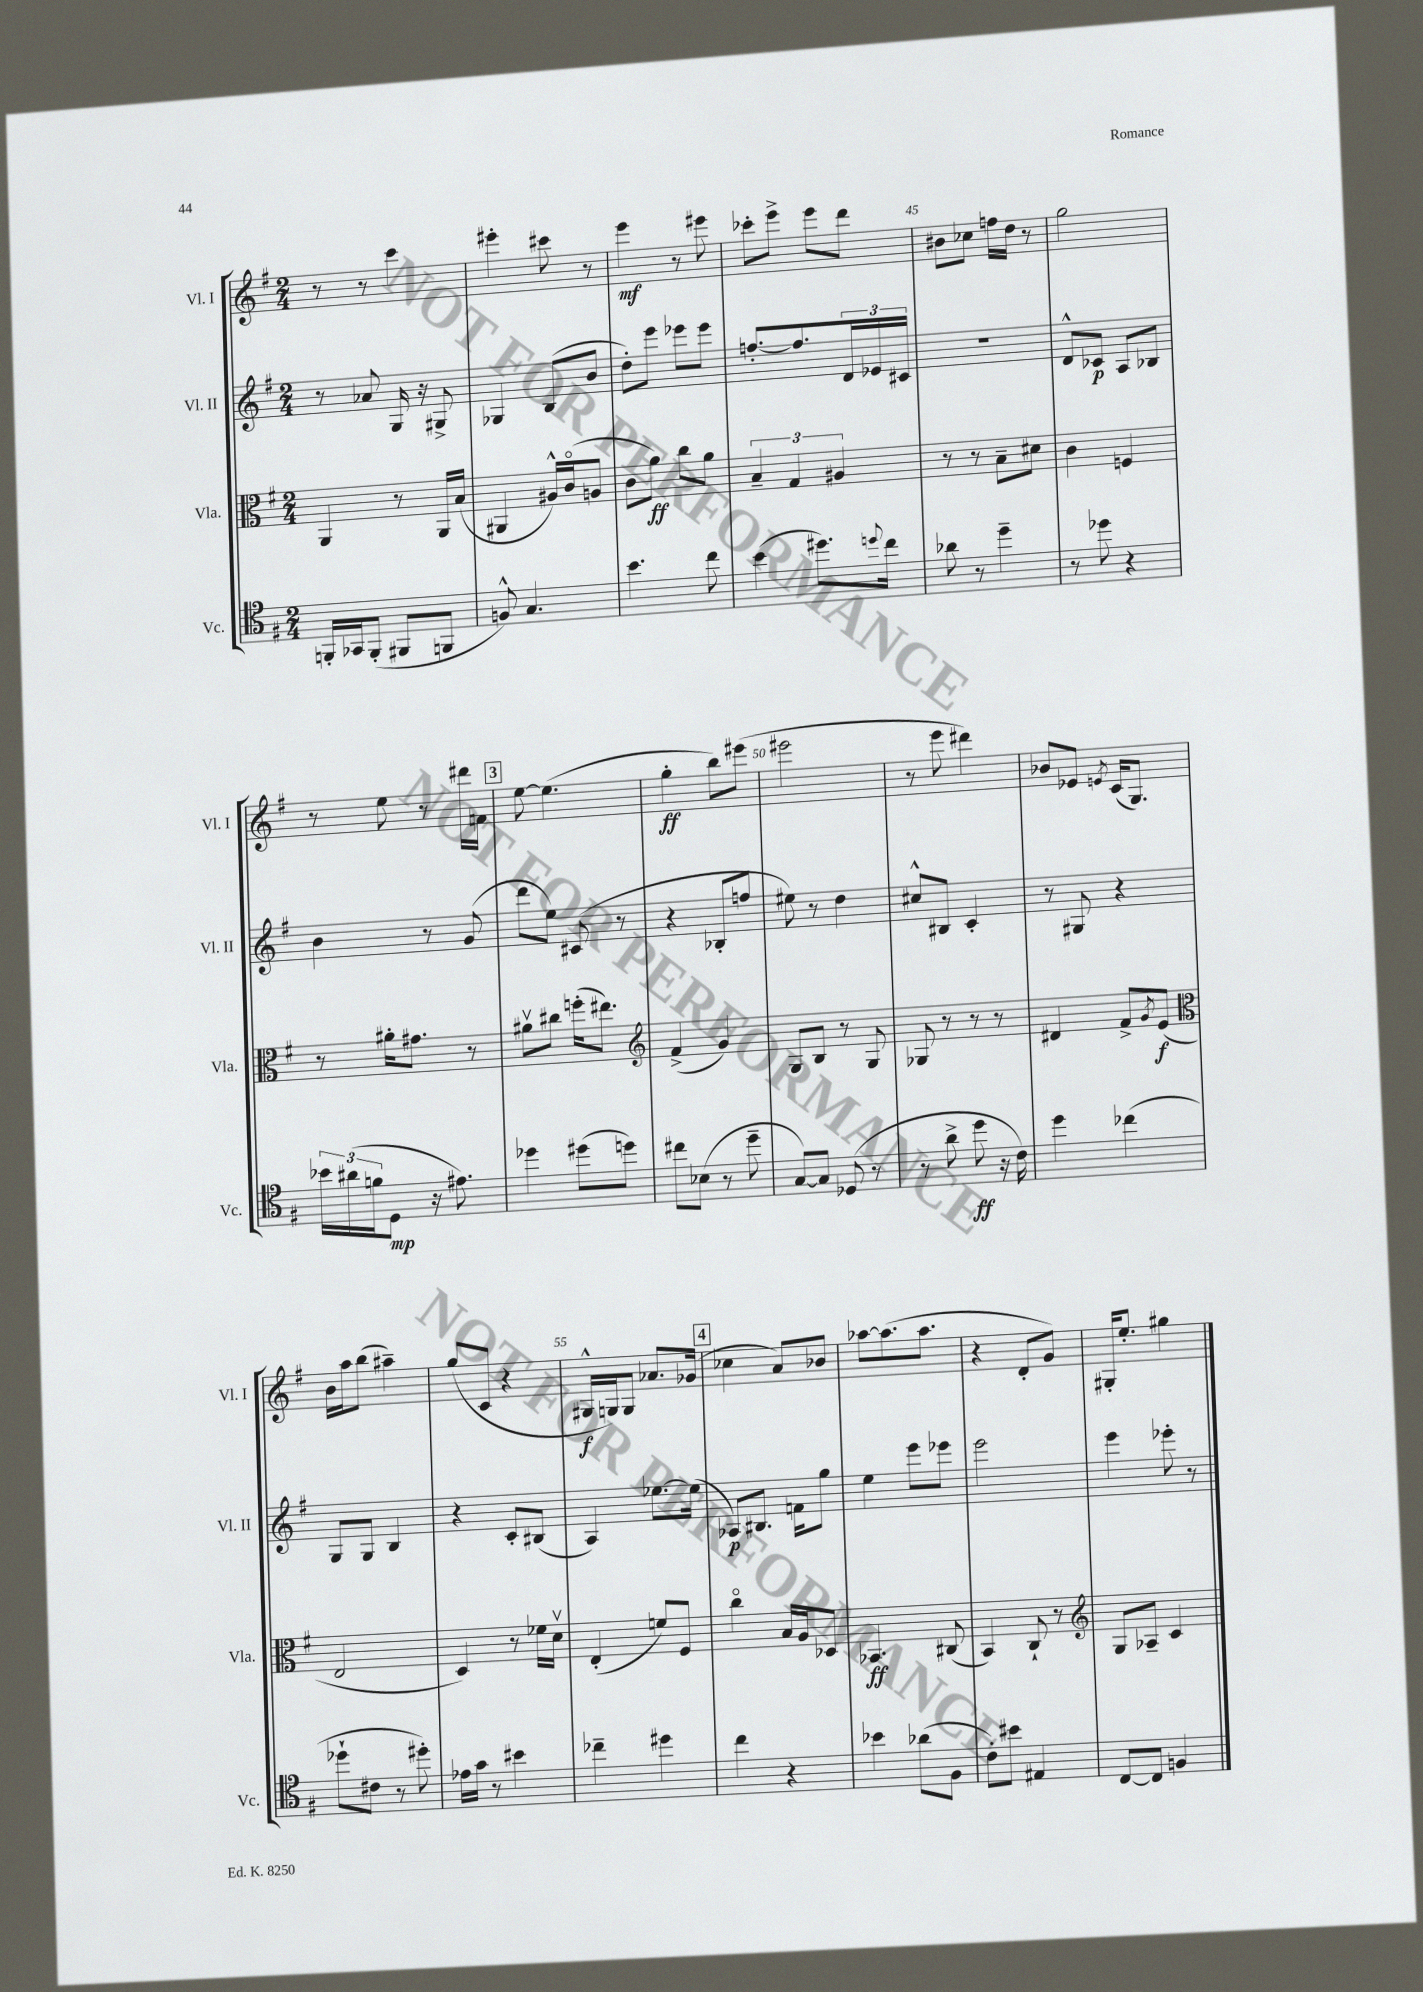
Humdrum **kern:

**kern	**kern	**kern	**kern
*staff4	*staff3	*staff2	*staff1
*clefC4	*clefC3	*clefG2	*clefG2
*k[f#]	*k[f#]	*k[f#]	*k[f#]
*M2/4	*M2/4	*M2/4	*M2/4
16FF'/LL	4AA/	8r	8r
16GG-/J	.	.	.
(8FF'/J	.	8a-/	8r
8FF#/L	8r	16G/	4ccc\
.	.	16r	.
8FF/J	16AA/LL	8G#^/	.
.	(16B/JJ	.	.
=	=	=	=
8F^^/)	4AA#/	4G-/	4eee#'\
4.G/	.	.	.
.	16A#^^/LL)	(8B/L	8ccc#\
.	(16co/J	.	.
.	8A/J	8b/J	8r
=	=	=	=
4.b\	8c\L	8dd'\L)	4eee\
.	8a\J)	8eee\J	.
.	8cc\L	8eee-\L	8r
8cc\	8a\J	8eee-\J	8eee#\
=	=	=	=
(4b\	6B~/	[8.ff'/L	8ccc-'\L
.	.	.	8eee^\J
.	6G/	.	.
.	.	8.ff/]	.
8.dd#\L)	.	.	8eee\L
.	6A#/	.	.
.	.	24d/L	8ddd\J
.	.	24e-/	.
8qqdd/	.	.	.
16cc\Jk	.	.	.
.	.	24c#/JJ	.
=	=	=	=
8a-\	8r	2r	8b#\L
8r	8r	.	8cc-\J
4dd~\	8B~\L	.	16ff\LL
.	.	.	16dd\JJ
.	8d#\J	.	8r
=	=	=	=
8r	4c\	8d^^/L	2gg\
8dd-\	.	8c-/J	.
4r	4F/	8A/L	.
.	.	8B-/J	.
=	=	=	=
24b-\LL	8r	4b\	8r
(24a#\	.	.	.
24f\J	.	.	.
8D\J	16a#'\LK	.	8ee\
.	8.g#\J	.	.
16r	.	8r	8r
8.e#\)	.	.	.
.	8r	(8g/	16ddd#\LL
.	.	.	16f\JJ
=	=	=	=
4dd-\	8a#v\L	8ddd\L	[8ee\
.	8cc#\J	8ee\J)	(4.ee\]
(8dd#\L	(16ff'\LK	(8c#/	.
.	8.ee#\J)	.	.
8dd\J)	.	8r	.
=	=	=	=
*	*clefG2	*	*
8cc#\L	(4f#^/	4r	4gg'\
(8B-\J	.	.	.
8r	4g/)	8B-'/L	8bb\L)
8dd~\	.	8ff/J	(8eee#\J
=	=	=	=
[8G/L)	8G/L	8ee#\)	2eee#\
8G/]J	8B/J	8r	.
(8D-/	8r	4dd\	.
8r	8G/	.	.
=	=	=	=
8r	8G-/	8cc#^^/L	8r
8a^\	8r	8B#/J	8eee\
8dd\	8r	4c'/	4ddd#\)
16r	8r	.	.
16c\)	.	.	.
=	=	=	=
4dd\	4d#/	8r	8b-/L
.	.	8G#/	8e-/J
.	.	.	8qe/
(4cc-\	8f#^/L	4r	(16c/LK
.	.	.	8.G/J)
.	8qg/	.	.
.	(8e/J	.	.
=	=	=	=
*	*clefC3	*	*
8dd-`\L	2E/	8G/L	16b\LL
.	.	.	16aa\J
8c#\J	.	8G/J	(8bb\J
8r	.	4B/	4aa#~\)
8dd#'\)	.	.	.
=	=	=	=
16e-\LL	4D/)	4r	(8gg/L
16g\JJ	.	.	.
8r	.	.	8c/J
4b#\	8r	8c'/L	4r
.	16f-\LL	(8B#/J	.
.	16dv\JJ	.	.
=	=	=	=
4cc-~\	(4E'/	4A/)	16G#^^/LL
.	.	.	16G/J)
.	.	.	8G/J
4dd#\	8f/L)	[8.ee-\L	8.a-/L
.	8F#/J	.	.
.	.	(16ee-\]Jk	(16g-/Jk
=	=	=	=
4cc\	4cco\	8A-/L)	4cc-\
.	.	8.B#/J	.
4r	16B/LL	.	8a/L)
.	16A/J	16f\LK	.
.	8D-/J	8gg\J	8b-/J
=	=	=	=
4b-\	4.BB-/	4ee\	[8aa-\L
.	.	.	(8.aa-\]
(8a-\L	.	8eee\L	.
.	.	.	8.aa-\J
8F#\J	(8C#/	8eee-\J	.
=	=	=	=
8c'\L)	4BB/)	2eee\	4r
8b#\J	.	.	.
4E#/	8C`/	.	8d'/L
.	8r	.	8g/J)
=	=	=	=
*	*clefG2	*	*
[8C/L	8G/L	4eee\	16G#'/LK
.	.	.	8.ee'/J
8C/]J	8A-~/J	.	.
4F/	4c/	8eee-'\	4gg#\
.	.	8r	.
==	==	==	==
*-	*-	*-	*-
